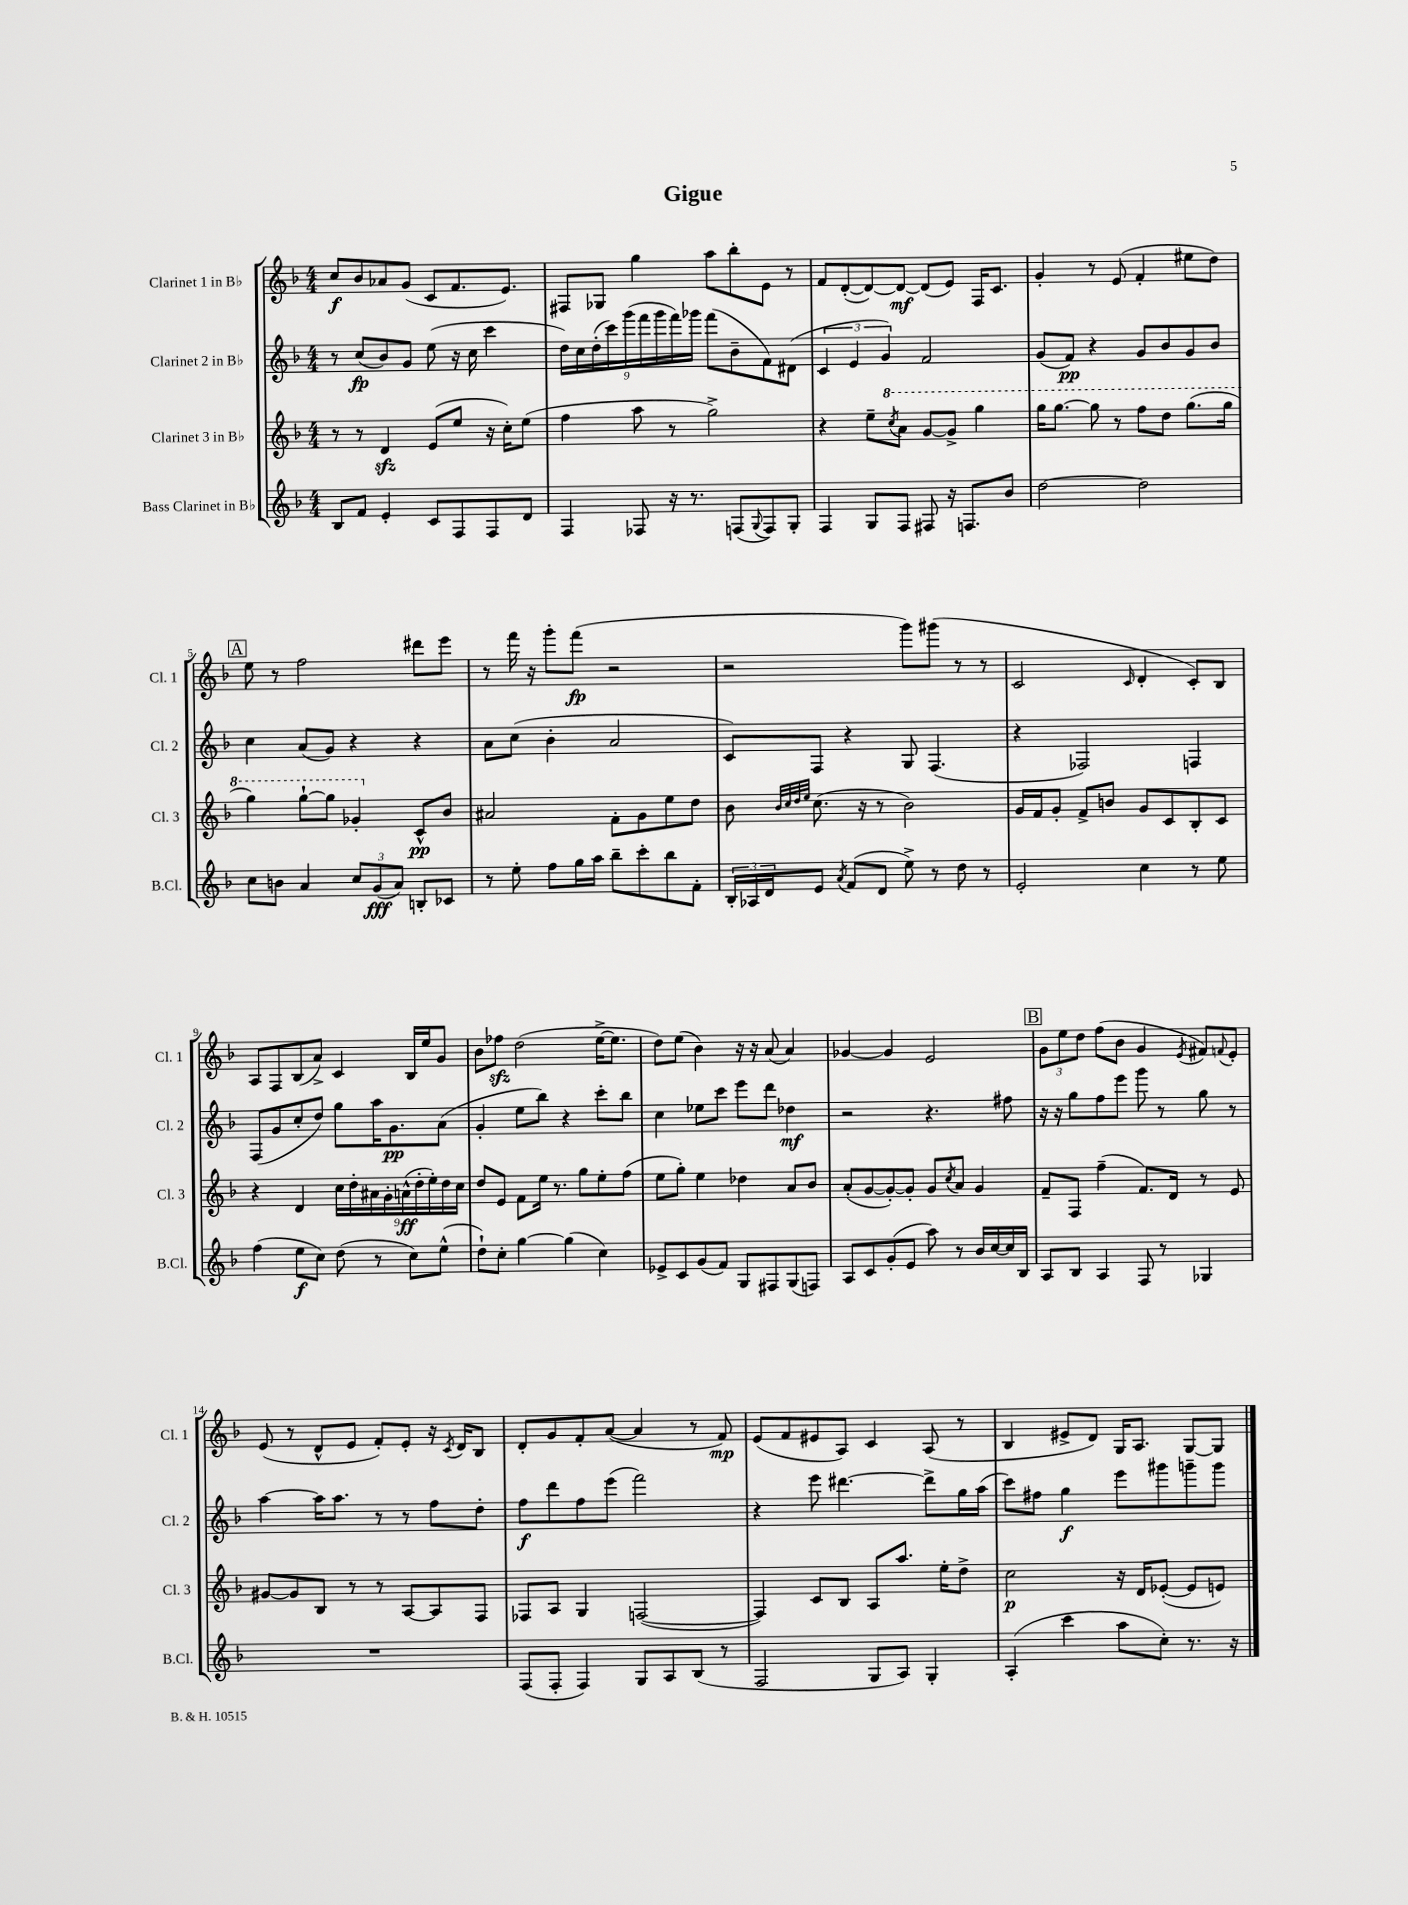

**kern	**kern	**kern	**kern
*staff4	*staff3	*staff2	*staff1
*clefG2	*clefG2	*clefG2	*clefG2
*k[b-]	*k[b-]	*k[b-]	*k[b-]
*M4/4	*M4/4	*M4/4	*M4/4
8B-	8r	8r	8cc
8f	8r	(8cc	8b-
4e'	4d	8b-)	8a-
.	.	8g	(8g
8c	(8e	(8ee	8c
8F	8ee	16r	8.f
.	.	16cc	.
8F	16r	4ccc	.
.	16cc')	.	8.e)
8d	(8ee	.	.
=	=	=	=
4F	4ff	18dd)	8F#
.	.	18cc	.
.	.	(18dd'	.
.	.	.	8G-
.	.	18ccc)	.
.	.	(18ggg	.
8F-	8aa	.	4gg
.	.	18fff	.
.	.	18ggg	.
16r	8r	.	.
.	.	18fff)	.
8.r	.	.	.
.	.	18ggg-	.
.	2gg^)	(8fff	8aa
(8F	.	8b-~	8bb-'
8qqG	.	.	.
8F)	.	8f)	8e
8G'	.	(8d#	8r
=	=	=	=
4F	4r	6c	8f
.	.	.	([8d'
.	.	6e	.
8G	8ee~	.	8d_)
.	.	6g)	.
.	8qccc	.	.
8F	8aa	.	8d_
8F#	[8gg	2f	(8d]
16r	8gg^]	.	8e)
8.F	.	.	.
.	4ggg	.	16F
.	.	.	8.c
8b-	.	.	.
=	=	=	=
[2dd	16ggg	(8g	4g'
.	[8.ggg	.	.
.	.	8f)	.
.	8ggg]	4r	8r
.	8r	.	(8e
2dd]	8fff	8g	4f'
.	8ddd	8b-	.
.	(8.ggg	8g	8ee#
.	.	8b-	8dd)
.	16ggg	.	.
=	=	=	=
8cc	4ggg)	4cc	8ee
8b	.	.	8r
4a	[8ggg`	(8a	2ff
.	8ggg]	8g)	.
12cc	4gg-'	4r	.
(12g	.	.	.
12a)	.	.	.
8B'	8c^^	4r	8ddd#
8c-	8b-	.	8eee
=	=	=	=
8r	2a#	8a	8r
8ee'	.	(8cc	16fff
.	.	.	16r
8ff	.	4b-'	8ggg'
16gg	.	.	(8fff
16aa	.	.	.
8bb-~	8f'	2a	2r
8ccc'	8g	.	.
8bb-	8ee	.	.
8f'	8dd	.	.
=	=	=	=
24B-'	8b-	8c)	2r
24A-	.	.	.
24d	.	.	.
.	32qqb-	.	.
.	32qqcc	.	.
.	32qqdd	.	.
.	32qqee	.	.
8e	(8.cc	8F	.
8qa	.	.	.
(8f	.	4r	.
.	16r	.	.
8d	8r	.	.
8ee^)	2b-)	8G	8ggg)
8r	.	(4.F	(8ggg#
8dd	.	.	8r
8r	.	.	8r
=	=	=	=
2e'	16g	4r	2c
.	16f	.	.
.	8g'	.	.
.	8f^	2F-)	.
.	8b	.	.
.	.	.	16qqc
4cc	8g	.	4d'
.	8c	.	.
8r	8B-'	4F	8c')
8ee	8c	.	8B-
=	=	=	=
(4ff	4r	(8F	8A
.	.	8g	8F
8ee	4d	8cc'	(8B-
8cc)	.	8dd)	8a^)
(8dd	18cc	8gg	4c
.	18dd'	.	.
.	18a#	.	.
8r	.	16aa	.
.	18g'	.	.
.	.	8.g	.
.	(18a^^	.	.
8cc)	.	.	16B-
.	18dd'	.	.
.	.	.	16ee
.	18ee')	.	.
(8ee^^	.	(8a	8g
.	18dd	.	.
.	18cc	.	.
=	=	=	=
8dd`)	8dd	4g'	8b-
8cc'	8e	.	8ff-
[4gg	8f	8ee	(2dd
.	16ee	8bb-)	.
.	8.r	.	.
(4gg]	.	4r	.
.	8gg	.	.
4cc)	8ee'	8ccc'	[16ee^
.	.	.	8.ee]
.	(8ff	8bb-	.
=	=	=	=
8e-^	8ee	4cc	8dd)
8c	8gg')	.	(8ee
(8g	4ee	8ee-	4b-)
8f)	.	8ccc	.
8G	4dd-	8eee	16r
.	.	.	16r
8F#	.	8ddd	(8a
(8G	8a	4dd-	4a)
8F)	8b-	.	.
=	=	=	=
8A	(8a'	2r	[4g-
8c	[8g	.	.
(8g'	8g'_)	.	4g-]
8e	8g']	.	.
8aa)	8g	4.r	2e
.	8qcc	.	.
8r	8a	.	.
16b-	4g	.	.
[16cc	.	.	.
16cc]	.	8ff#	.
16B-	.	.	.
=	=	=	=
8A	8f~	16r	12g
.	.	16r	.
.	.	.	12ee
8B-	8F	8gg	.
.	.	.	12dd
4A	(4ff~	8ff	(8ff
.	.	8eee	8b-
8F	8.f)	8ggg	4g
8r	.	8r	.
.	16d	.	.
.	.	.	8qe
4G-	8r	8gg	8f#)
.	.	.	8qqf
.	8e	8r	8e'
=	=	=	=
1r	[8g#	[4aa	(8e
.	8g#]	.	8r
.	8B-	16aa]	8d^^
.	.	8.aa	.
.	8r	.	8e
.	8r	8r	8f')
.	[8A	8r	8e'
.	8A]	8ff	16r
.	.	.	8qc
.	.	.	16d
.	8F	8dd'	8B-
=	=	=	=
(8F	8F-	8ff	8d'
8F'	8A	8ddd	8g
4F)	4G	8ff	8f'
.	.	(8eee	([8a
8G	([2F	2fff)	4a]
8A	.	.	.
(8B-	.	.	8r
8r	.	.	8f)
=	=	=	=
2F	4F])	4r	(8e
.	.	.	8f
.	8c	8eee	8e#
.	8B-	[4.ddd#	8A)
8G	8A	.	4c
8A)	8.aa	.	.
4G'	.	8ddd#^]	(8A
.	16ee'	.	.
.	8dd^	16gg	8r
.	.	(16aa	.
=	=	=	=
(4A'	2cc	8ccc)	4B-
.	.	8ff#	.
4ccc	.	4gg	8e#^
.	.	.	8d)
8aa	16r	8eee	16G
.	16d	.	8.A
8cc')	([8e-'	8ggg#	.
8.r	8e-]	8ggg~	[8G
.	8e)	8ggg	8G]
16r	.	.	.
==	==	==	==
*-	*-	*-	*-
